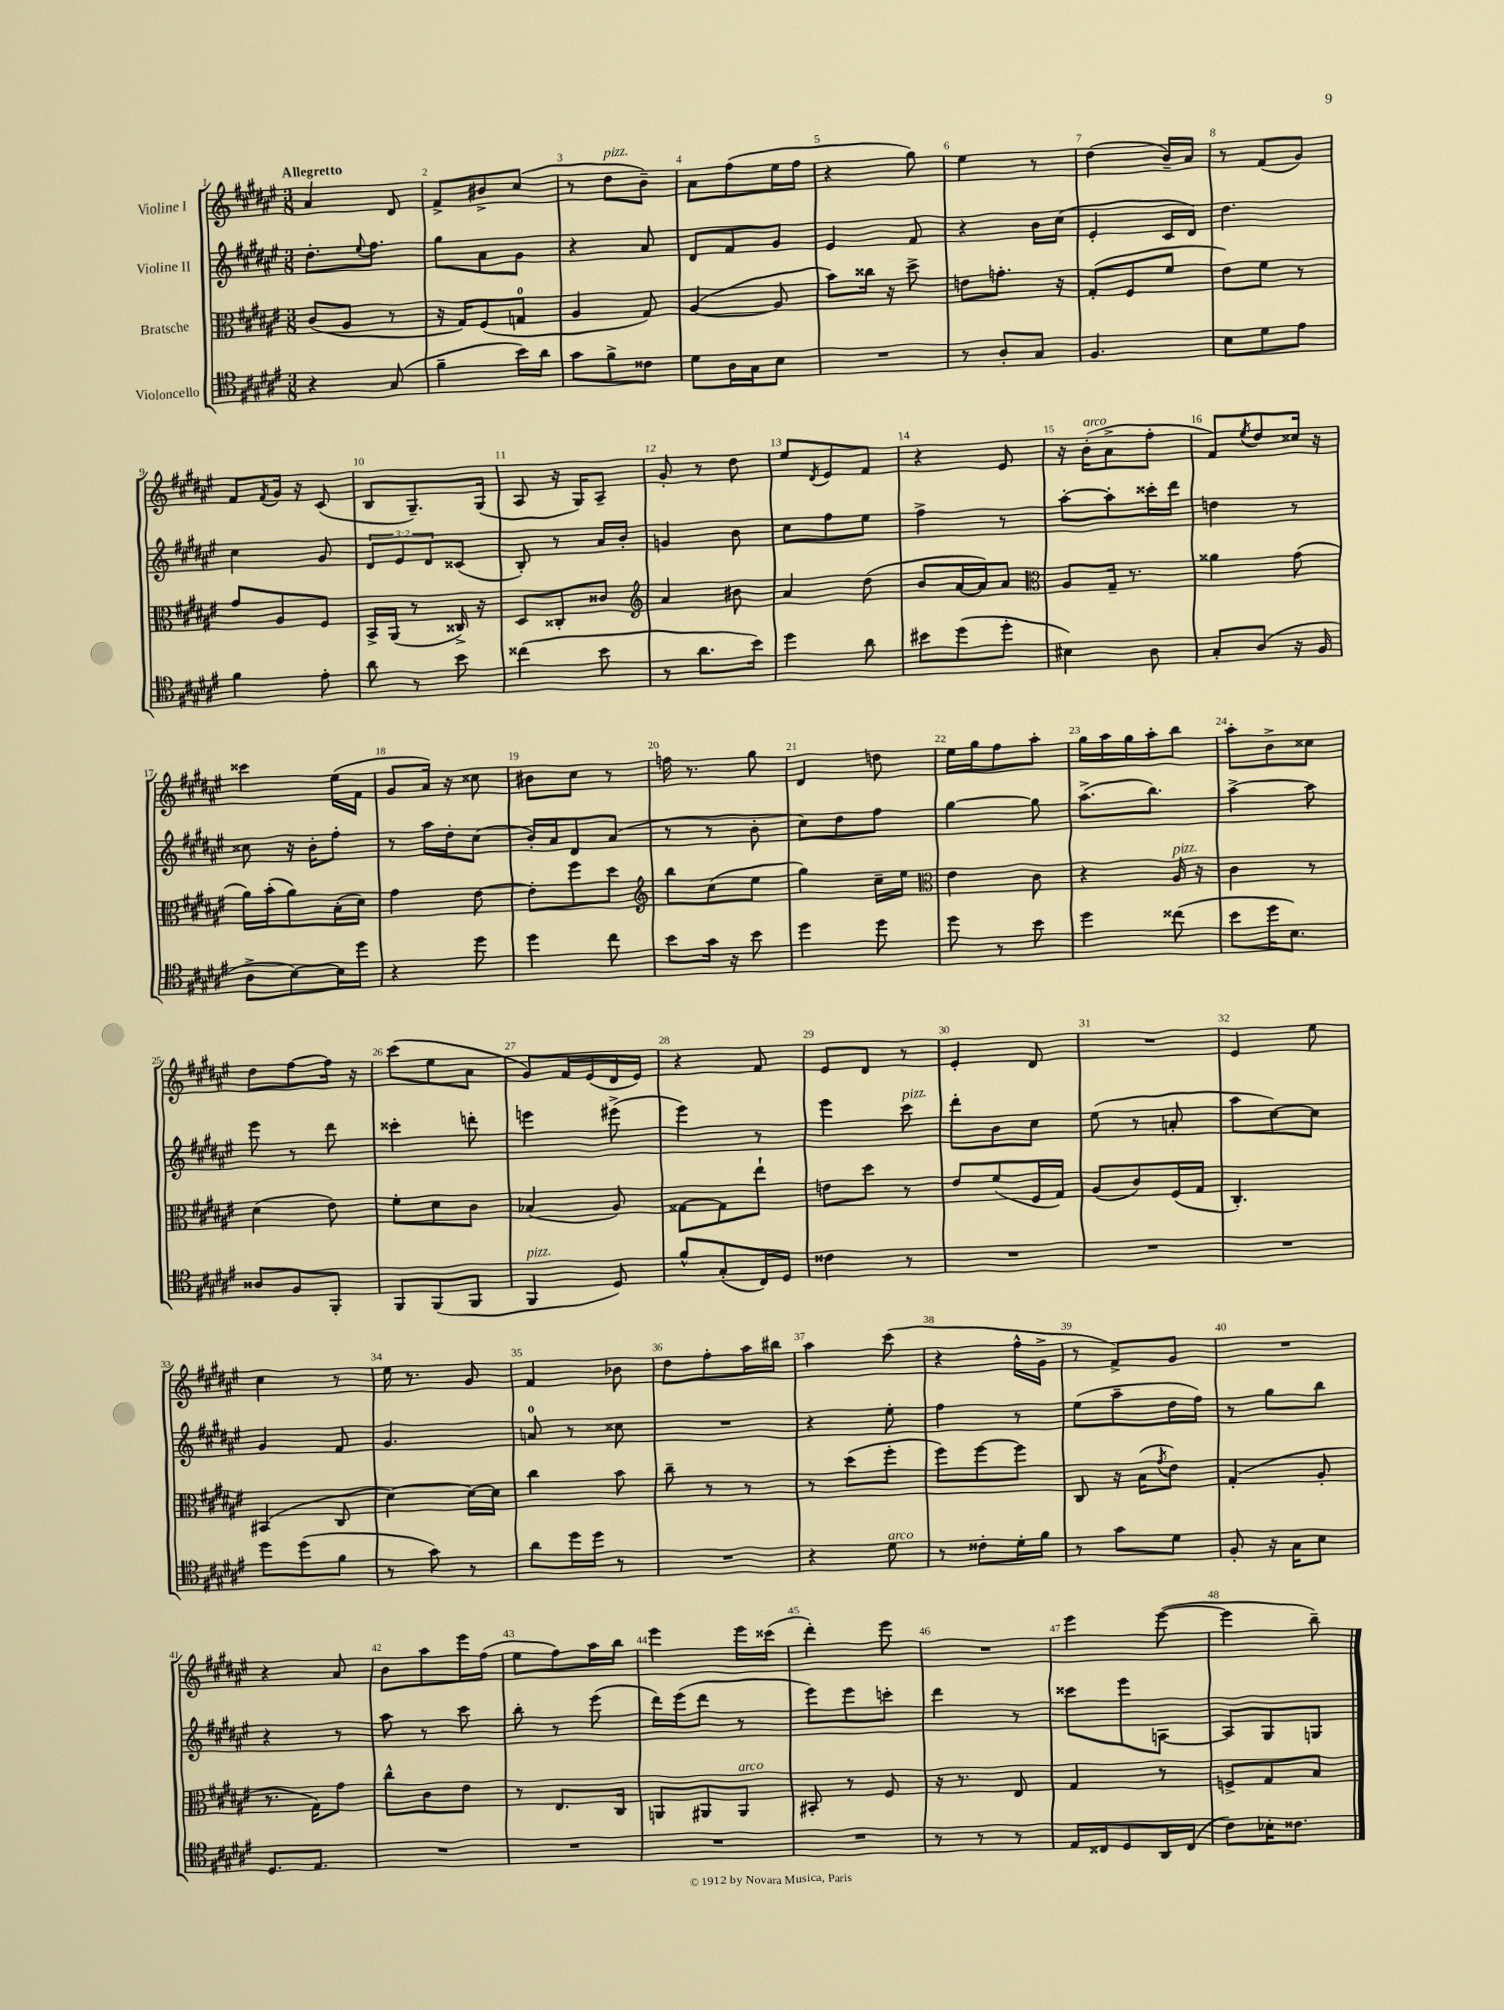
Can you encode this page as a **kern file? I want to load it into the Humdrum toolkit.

**kern	**kern	**kern	**kern
*part4	*part3	*part2	*part1
*staff4	*staff3	*staff2	*staff1
*I"Violoncello	*I"Bratsche	*I"Violine II	*I"Violine I
*clefC4	*clefC3	*clefG2	*clefG2
*k[f#c#g#d#a#e#]	*k[f#c#g#d#a#e#]	*k[f#c#g#d#a#e#]	*k[f#c#g#d#a#e#]
*M3/8	*M3/8	*M3/8	*M3/8
=1	=1	=1	=1
!	!	!	!LO:TX:a:B:t=Allegretto
4r	(8c#/L	8.dd#'\L	4a#/
.	8A#/J	.	.
.	.	8qqee#/	.
.	.	8.ff#\J	.
(8G#/	8r	.	8d#/
=2	=2	=2	=2
4f#~\	16r	8gg#\L	8f#^/L
.	16G#/KL)	.	.
.	(8F#/	8a#\	8b#X^/
16b\LL)	8Gn/J	8g#\J	(8cc#/J
16a#\JJ	.	.	.
=3	=3	=3	=3
8g#\L	4A#/	4r	8r
!	!	!	!LO:TX:a:i:t=pizz.
8f#^\	.	.	8dd#\L
8c##X\J	8G#/)	8a#/	8b~\J)
=4	=4	=4	=4
8d#\L	([4A#/	8d#/L	8a#\L
16A#\L	.	8f#/	(8ff#\
16G#\J	.	.	.
8B\J	8A#/]	8g#/J	16ee#\L
.	.	.	16ff#\JJ
=5	=5	=5	=5
4.r	8b\L)	4e#/	4r
.	16cc##X\Jk	.	.
.	16r	.	.
.	8dd#^\	8f#/	8gg#\)
=6	=6	=6	=6
8r	8en\L	4r	4ee#\
8A#'/L	8.gn'\J	.	.
8G#/J	.	16b\LL	8r
.	16r	(16cc#\JJ	.
=7	=7	=7	=7
4.F#/	(8G#'/L	4e#'/	(4dd#\
.	8F#/	.	.
.	8f#/J	16c#/LL	16b~/LL)
.	.	16d#/JJ)	16a#/JJ
=8	=8	=8	=8
8B\L	8e#\L)	4.dd#\	8r
8d#\	8f#\J	.	(8f#/L
8e#\J	8r	.	8g#/J)
!!LO:LB:g=z
=9	=9	=9	=9
4f#\	8g#/L	4cc#\	8f#/L
.	.	.	8qf#/
.	8A#/	.	16g#/Jk
.	.	.	16r
8e#'\	8F#/J	8g#/	(8c#/
=10	=10	=10	=10
8a#\	16BB^/LL	12d#/L	8B/L
.	(16AA#/JJ	.	.
.	.	12e#/	.
8r	8r	.	8.G#~/)
.	.	12d#/	.
8b\	16C##X^/)	(8c##X/J	.
.	16r	.	(16G#/Jk
=11	=11	=11	=11
(4cc##X\	8D#/L	8B'/)	8A#/
.	8C##X'/	8r	16r
.	.	.	16G#/KL)
8b\	8c##X/J	16a#/LL	8A#~/J
.	.	16b'/JJ	.
=12	=12	=12	=12
*	*clefG2	*	*
8r	4a#/	4gn/	8g#'/
8.a#\L	.	.	8r
.	8b#X\	8b\	8dd#\
16b\Jk)	.	.	.
=13	=13	=13	=13
4dd#\	4a#/	8cc#\L	8ee#/L
.	.	.	8qd#/
.	.	8ff#\	8e#/
8a#\	(8dd#\	8ee#\J	8f#/J
=14	=14	=14	=14
8b#X\L	8b/L	4ff#^\	4r
(8dd#\	[16a#/L	.	.
.	16a#/J])	.	.
8dd#'\J	8a#/J	8r	8e#/
=15	=15	=15	=15
*	*clefC3	*	*
4B#X\)	8A#/L	[8aa#'\L	16r
!	!	!	!LO:TX:a:i:t=arco
.	.	.	(16b'\KL
.	16G#~/Jk	8aa#'\]	8a#^\
.	8.r	.	.
8A#\	.	16ccc##X'\L	8ff#'\J
.	.	16ddd#\JJ	.
=16	=16	=16	=16
8G#'/L	4a##X\	4ddn\	8f#/L)
.	.	.	8qee#/
(8A#/J	.	.	8dd#/
16r	(8g#\	8r	16cc##X/Jk
16F#/	.	.	16r
!!LO:LB:g=z
=17	=17	=17	=17
8A#^\L	16a#\LL)	8cc##X\	4ccc##X\
.	(16b'\J	.	.
[8B\)	8a#\)	16r	.
.	.	16b'\KL	.
16B\L]	(16B'\L	8ff#'\J	(16ee#\LL
16dd#\JJ	16d#\JJ)	.	16f#\JJ
=18	=18	=18	=18
4r	4g#\	8r	8g#/L
.	.	16aa#\LL	16a#/Jk)
.	.	16dd#'\J	16r
8dd#\	[8e#\	(8cc#\J	8cc##X\
=19	=19	=19	=19
4dd#\	8e#'\L]	16b'/LL)	8b#X\L
.	.	16a#/J	.
.	8ff#\	8d#/	8cc#\J
8cc#\	8dd#\J	(8a#/J	8r
=20	=20	=20	=20
*	*clefG2	*	*
8b\L	8bb\L	8r	16ffn\
.	.	.	8.r
16g#\Jk	(8cc#\	8r	.
16r	.	.	.
8b\	8ee#\J	8b'\	8gg#\
=21	=21	=21	=21
4dd#\	4gg#\)	8cc#\L)	4d#/
.	.	8dd#\	.
8dd#\	16cc#~\LL	8ff#\J	8ddn\
.	16ee#\JJ	.	.
=22	=22	=22	=22
*	*clefC3	*	*
8dd#\	4e#\	[4gg#\	16ee#\LL
.	.	.	16gg#\J
8r	.	.	8ff#\
8b\	8c#\	8gg#\]	8aa#'\J
=23	=23	=23	=23
4dd#\	4r	(8.aa#^\L	16gg#\LL
.	.	.	16aa#\
.	.	.	16gg#\
.	.	8.bb\J)	16aa#'\J
!	!LO:TX:a:i:t=pizz.	!	!
(8cc##X\	16A#/	.	8bb\J
.	16r	.	.
=24	=24	=24	=24
8b\L	4c#\	[4aa#^\	8aa#'\L
16dd#\K	.	.	8b^\
8.B\J)	.	.	.
.	8r	8aa#\]	8cc##X\J
!!LO:LB:g=z
=25	=25	=25	=25
8A##X/L	(4d#\	8eee#\	8dd#\L
8F#/	.	8r	[8ff#\
8FF#'/J	8e#\)	8ddd#\	16ff#\Jk]
.	.	.	16r
=26	=26	=26	=26
8FF#/L	8f#'\L	4ccc##X'\	(8ccc#\L
(8FF#/	8d#\	.	8ee#\
8FF#/J	8c#\J	8dddn'\	8a#\J
=27	=27	=27	=27
!LO:TX:a:i:t=pizz.	!	!	!
4FF#/	(4B-X/	4eeen\	8g#/L)
.	.	.	16f#/L
.	.	.	(16e#/
8D#/)	8A#/)	(8eee#X^\	16d#/
.	.	.	16e#/JJ)
=28	=28	=28	=28
8f#^^/L	[8G##X\L	4eee#\)	4r
(8G#'/	8G##\]	.	.
16C#/L)	8ee#`\J	8r	8f#/
16D#/JJ	.	.	.
=29	=29	=29	=29
4c##X\	8en\L	4eee#\	8e#/L
.	8dd#\J	.	8d#/J
!	!	!LO:TX:a:i:t=pizz.	!
8r	8r	8ccc#\	8r
=30	=30	=30	=30
4.r	8e#/L	8ddd#'\L	4e#'/
.	(8f#/	8b\	.
.	16F#/L	8cc#\J	8d#/
.	16G#/JJ)	.	.
=31	=31	=31	=31
4.r	(8A#/L	(8ee#\	4.r
.	8c#/)	8r	.
.	(16F#/L	8an'/	.
.	16G#/JJ	.	.
=32	=32	=32	=32
4.r	4.C#'/)	8aa#\L	4e#/
.	.	[8cc#\)	.
.	.	8cc#\J]	8ee#\
!!LO:LB:g=z
=33	=33	=33	=33
8dd#\L	(4BB#X/	4g#/	4cc#\
(8dd#\	.	.	.
8f#\J	8C#/	8f#/	8r
=34	=34	=34	=34
8r	[4d#\)	4.g#/	16ee#\
.	.	.	8.r
8g#\)	.	.	.
8r	16d#\LL_	.	8g#/
.	16d#\JJ]	.	.
=35	=35	=35	=35
8a#\L	4cc#\	8an/	4f#/
16dd#\L	.	8r	.
16dd#\JJ	.	.	.
8r	8b\	8cc##X\	8b-X\
=36	=36	=36	=36
4.r	8cc#~\	4.r	8dd#\L
.	8r	.	8ff#'\
.	8r	.	16aa#\L
.	.	.	16bb#X\JJ
=37	=37	=37	=37
4r	8r	4r	4aa#\
.	(8dd#\L	.	.
!LO:TX:a:i:t=arco	!	!	!
8d#\	8ff#'\J	8ee#'\	(8ccc#\
=38	=38	=38	=38
8r	8ff#\L)	4ff#\	4r
8c##X'\L	[8ff#\	.	.
16d#'\L	8ff#\J]	8r	16ff#^^\LL
16f#\JJ	.	.	16g#^\JJ
=39	=39	=39	=39
8r	8C#/	(8ee#\L	8r
8g#\L	16r	8aa#~\	8f#^/L)
.	(16B\KL	.	.
.	8qg#/	.	.
8d#\J	8e#\J)	16dd#\L	8g#/J
.	.	16ff#\JJ)	.
=40	=40	=40	=40
8F#'/	(4G#'/	8r	4.r
16r	.	8gg#\L	.
16G#\KL	.	.	.
8B\J	8A#'/	8bb\J	.
!!LO:LB:g=z
=41	=41	=41	=41
8.D#/L	8.r	4r	4r
8.E#/J	16G#\KL)	.	.
.	8g#\J	8r	8a#/
=42	=42	=42	=42
4.r	8cc#^^\L	8aa#\	8b\L
.	8c#\	8r	8aa#\
.	8e#\J	8ccc#\	16eee#\L
.	.	.	(16ff#\JJ
=43	=43	=43	=43
4.r	8r	8bb'\	8ee#\L
.	8.E#/L	8r	8ff#\)
.	.	(8eee#\	16aa#\L
.	16C#/Jk	.	16bb\JJ
=44	=44	=44	=44
4.r	8AAn/L	16ddd#\LL)	4eee#\
.	.	(16eee#\J	.
.	8AA#X/	8ddd#\J	.
!	!LO:TX:a:i:t=arco	!	!
.	8AA#/J	8r	16eee#\LL
.	.	.	(16ccc##X\JJ
=45	=45	=45	=45
4.r	8BB#X'/	8eee#\L)	4ddd#'\)
.	8r	8eee#\	.
.	8F#/	8cccn'\J	8eee#\
=46	=46	=46	=46
8r	16r	4ddd#\	4.r
.	8.r	.	.
8r	.	.	.
8r	8E#/	8r	.
=47	=47	=47	=47
16E#/LL	4G#/	8ccc##X\L	4eee#\
16C##X/J	.	.	.
8D#/	.	8eee#\	.
16AA#/L	8r	[8An\J	([8eee#\
(16C##/JJ	.	.	.
=48	=48	=48	=48
8c#\L)	8Fn^/L	8A/L]	4eee#\]
16B-X'\K	8G#/	8G#/	.
8.c##X\J	.	.	.
.	8B/J	8Gn/J	8bb~\)
==	==	==	==
*-	*-	*-	*-
